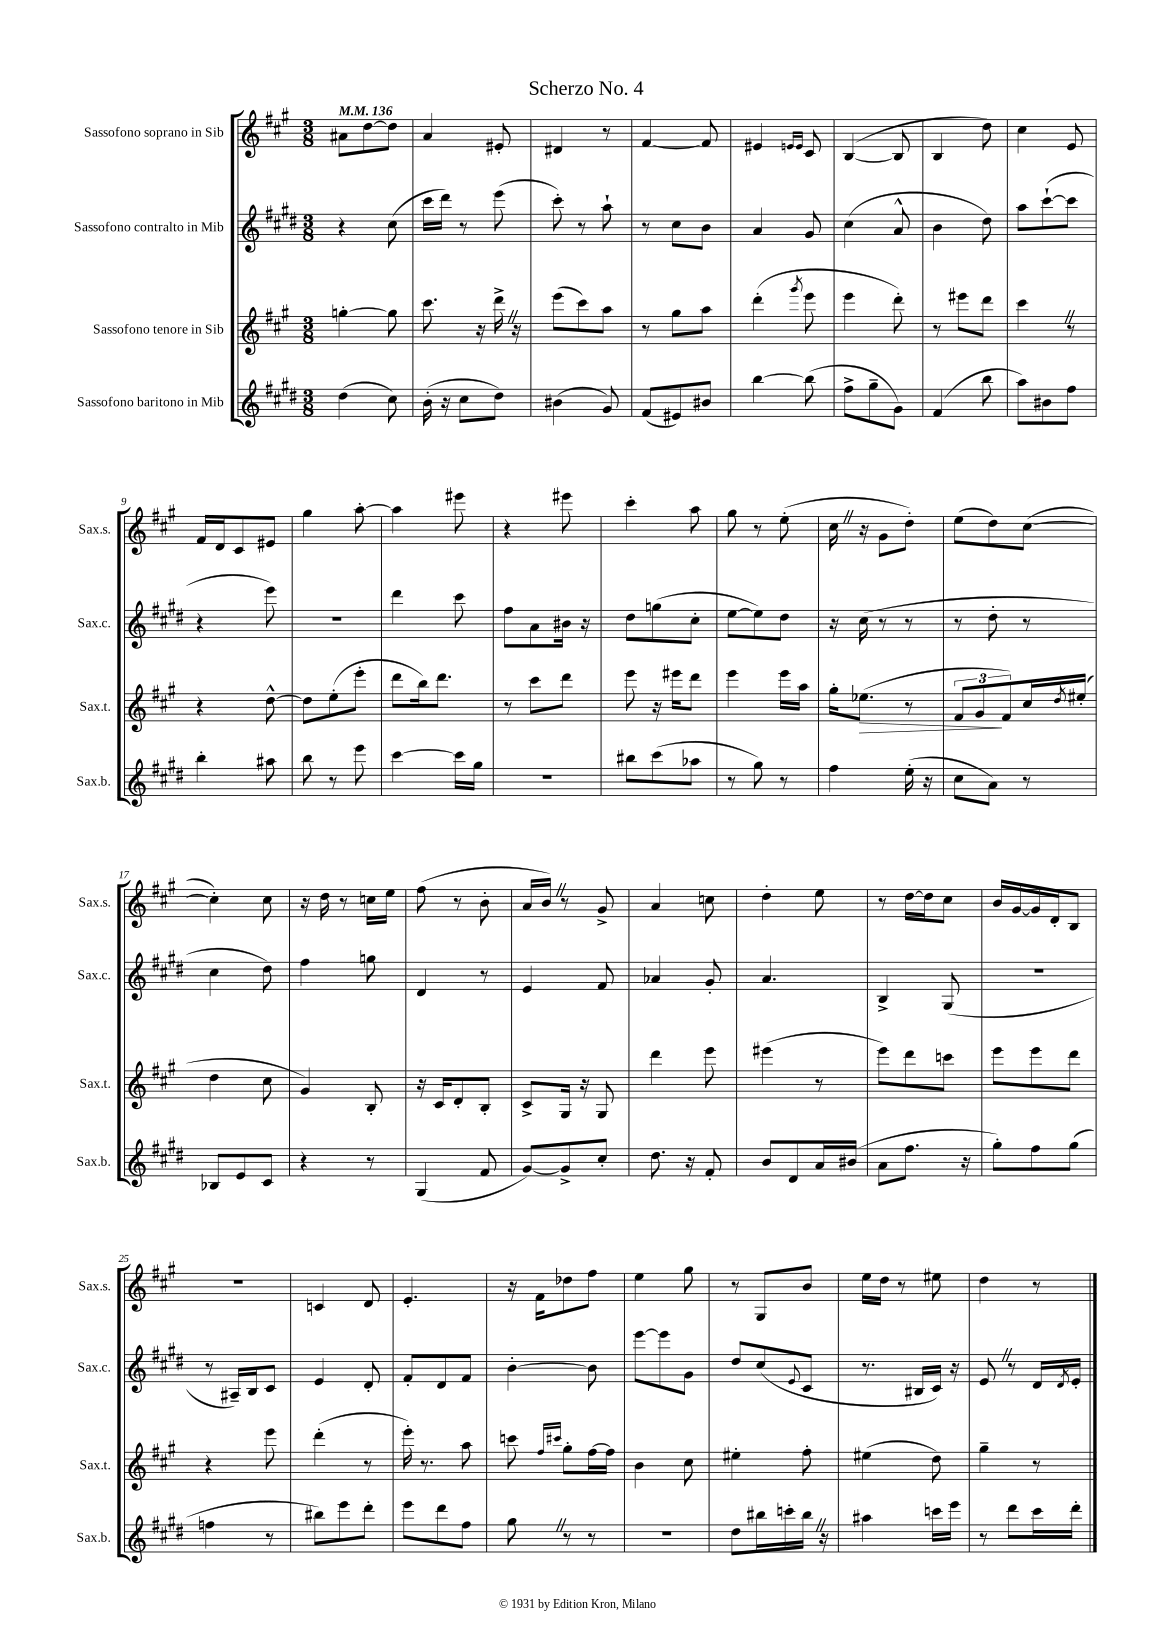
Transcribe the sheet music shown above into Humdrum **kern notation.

**kern	**kern	**dynam	**kern	**kern
*part4	*part3	*part3	*part2	*part1
*staff4	*staff3	*staff3	*staff2	*staff1
*I"Sassofono baritono in Mib	*I"Sassofono tenore in Sib	*	*I"Sassofono contralto in Mib	*I"Sassofono soprano in Sib
*I'Sax.b.	*I'Sax.t.	*	*I'Sax.c.	*I'Sax.s.
*clefG2	*clefG2	*	*clefG2	*clefG2
*k[f#c#g#d#]	*k[f#c#g#]	*	*k[f#c#g#d#]	*k[f#c#g#]
*M3/8	*M3/8	*	*M3/8	*M3/8
*MM136	*MM136	*	*MM136	*MM136
=1	=1	=1	=1	=1
(4dd#\	[4ggn'\	.	4r	8a#X\L
.	.	.	.	[8dd\
8cc#\)	8gg\]	.	(8cc#\	8dd\J]
=2	=2	=2	=2	=2
(16b'\	8.ccc#\	.	16ccc#\LL	4a/
16r	.	.	16ddd#\JJ)	.
8cc#\L	.	.	8r	.
.	16r	.	.	.
8dd#\J)	16ddd^Z\	.	(8eee\	8e#X'/
.	16r	.	.	.
=3	=3	=3	=3	=3
(4b#X\	(8eee\L	.	8ccc#'\)	4d#X/
.	8ccc#\)	.	8r	.
8g#/)	8aa\J	.	8aa`\	8r
=4	=4	=4	=4	=4
(8f#/L	8r	.	8r	[4f#/
8e#X/)	8gg#\L	.	8cc#\L	.
8b#X/J	8aa\J	.	8b\J	8f#/]
=5	=5	=5	=5	=5
[4bb\	(4ddd'\	.	4a/	4e#X/
.	.	.	.	16qqen/LL
.	8qggg#/	.	.	16qqe/JJ
(8bb\]	8eee\	.	8g#/	8c#/
=6	=6	=6	=6	=6
8ff#^\L	4eee\	.	(4cc#\	([4B/
8gg#~\	.	.	.	.
8g#\J)	8ddd'\)	.	8a^^/	8B/]
=7	=7	=7	=7	=7
(4f#/	8r	.	4b\	4B/
.	8eee#X\L	.	.	.
8bb\	8ddd\J	.	8dd#\)	8dd\)
=8	=8	=8	=8	=8
8aa\L)	4ccc#Z\	.	8aa\L	4cc#\
8b#X\	.	.	([8ccc#`\	.
8ff#\J	8r	.	8ccc#\J]	8e/
!!LO:LB:g=z
=9	=9	=9	=9	=9
4bb'\	4r	.	4r	16f#/LL
.	.	.	.	16d/J
.	.	.	.	8c#/
8aa#X\	[8dd^^\	.	8eee\)	8e#X/J
=10	=10	=10	=10	=10
8bb\	8dd\L]	.	4.r	4gg#\
8r	(8ee'\	.	.	.
8eee\	8eee'\J	.	.	[8aa'\
=11	=11	=11	=11	=11
[4ccc#\	8ddd\L	.	4ddd#\	4aa\]
.	16bb\k)	.	.	.
.	8.ddd\J	.	.	.
16ccc#\LL]	.	.	8ccc#\	8eee#X\
16gg#\JJ	.	.	.	.
=12	=12	=12	=12	=12
4.r	8r	.	8ff#\L	4r
.	8ccc#\L	.	8a\	.
.	8ddd\J	.	16b#X\Jk	8eee#X\
.	.	.	16r	.
=13	=13	=13	=13	=13
8bb#X\L	8eee\	.	8dd#\L	4ccc#'\
(8ccc#\	16r	.	(8ggn\	.
.	16eee#X\KL	.	.	.
8aa-X\J	8ddd\J	.	8cc#'\J	8aa\
=14	=14	=14	=14	=14
8r	4eee\	.	[8ee\L	8gg#\
8gg#\)	.	.	8ee\])	8r
8r	16eee\LL	.	8dd#\J	(8ee'\
.	16aa\JJ	.	.	.
=15	=15	=15	=15	=15
4ff#\	16gg#'\KL	.	16r	16cc#Z\
!	!	!LO:HP:b	!	!
.	(8.ee-X\J	>	(16cc#\	16r
.	.	.	8r	8g#\L
(16ee'\	8r	.	8r	8dd'\J)
16r	.	.	.	.
=16	=16	=16	=16	=16
8cc#\L	12f#/L	.	8r	(8ee\L
.	12g#/	.	.	.
8a\J)	.	.	8dd#'\	8dd\)
.	12f#/)	]	.	.
8r	16cc#/L	.	8r	([8cc#\J
.	8qdd/	.	.	.
.	(16ee#X'/JJ	.	.	.
!!LO:LB:g=z
=17	=17	=17	=17	=17
8B-X/L	4dd\	.	4cc#\	4cc#'\])
8e/	.	.	.	.
8c#/J	8cc#\	.	8dd#\)	8cc#\
=18	=18	=18	=18	=18
4r	4g#/)	.	4ff#\	16r
.	.	.	.	16dd\
.	.	.	.	8r
8r	8B'/	.	8ggn\	16ccn\LL
.	.	.	.	16ee\JJ
=19	=19	=19	=19	=19
(4G#/	16r	.	4d#/	(8ff#\
.	16c#/KL	.	.	.
.	8d'/	.	.	8r
8f#/	8B'/J	.	8r	8b'\
=20	=20	=20	=20	=20
[8g#/L)	8c#^/L	.	4e/	16a/LL
.	.	.	.	16bZ/JJ)
8g#^/]	16G#/Jk	.	.	8r
.	16r	.	.	.
8cc#'/J	8G#/	.	8f#/	8g#^/
=21	=21	=21	=21	=21
8.dd#\	4ddd\	.	4a-X/	4a/
16r	.	.	.	.
8f#'/	8eee\	.	8g#'/	8ccn\
=22	=22	=22	=22	=22
8b/L	(4eee#X\	.	4.a/	4dd'\
8d#/	.	.	.	.
16a/L	8r	.	.	8ee\
(16b#X/JJ	.	.	.	.
=23	=23	=23	=23	=23
8a\L	8eee\L)	.	4B^/	8r
8.ff#\J	8ddd\	.	.	[16dd\LL
.	.	.	.	16dd\J]
.	8cccn\J	.	(8G#/	8cc#\J
16r	.	.	.	.
=24	=24	=24	=24	=24
8gg#'\L)	8eee\L	.	4.r	16b/LL
.	.	.	.	[16g#/
8ff#\	8eee\	.	.	16g#/]
.	.	.	.	16d'/J
(8gg#\J	8ddd\J	.	.	8B/J
!!LO:LB:g=z
=25	=25	=25	=25	=25
4ffn\	4r	.	8r	4.r
.	.	.	16A#X~/LL)	.
.	.	.	16B/J	.
8r	8eee\	.	8c#/J	.
=26	=26	=26	=26	=26
8bb#X\L)	(4ddd'\	.	4e/	4cn/
8eee\	.	.	.	.
8ddd#'\J	8r	.	8d#'/	8d/
=27	=27	=27	=27	=27
8eee\L	16eee'\)	.	8f#'/L	4.e'/
.	8.r	.	.	.
8ddd#\	.	.	8d#/	.
8ff#\J	8aa\	.	8f#/J	.
=28	=28	=28	=28	=28
8gg#Z\	8cccn\	.	[4b'\	16r
.	.	.	.	16f#\KL
.	16qqff#/LL	.	.	.
.	16qqccc#X/JJ	.	.	.
8r	8gg#'\L	.	.	8dd-X\
8r	[16ff#\L	.	8b\]	8ff#\J
.	16ff#\JJ]	.	.	.
=29	=29	=29	=29	=29
4.r	4b\	.	[8eee\L	4ee\
.	.	.	8eee\]	.
.	8cc#\	.	8g#\J	8gg#\
=30	=30	=30	=30	=30
8dd#\L	4ee#X'\	.	8dd#/L	8r
16bb#X\L	.	.	(8cc#/	8G#/L
16cccn'\	.	.	.	.
.	.	.	8qqe/	.
16bb#Z\JJ	8ff#'\	.	8c#/J	8b/J
16r	.	.	.	.
=31	=31	=31	=31	=31
4aa#X\	(4ee#X\	.	8.r	16ee\LL
.	.	.	.	16dd\JJ
.	.	.	.	8r
.	.	.	16B#X/LL	.
16cccn\LL	8dd\)	.	16c#/JJ)	8ee#X\
16eee\JJ	.	.	16r	.
=32	=32	=32	=32	=32
8r	4gg#~\	.	8eZ/	4dd\
8ddd#\L	.	.	8r	.
16ccc#\L	8r	.	16d#/LL	8r
.	.	.	8qd#/	.
16ddd#'\JJ	.	.	16e'/JJ	.
==	==	==	==	==
*-	*-	*-	*-	*-
